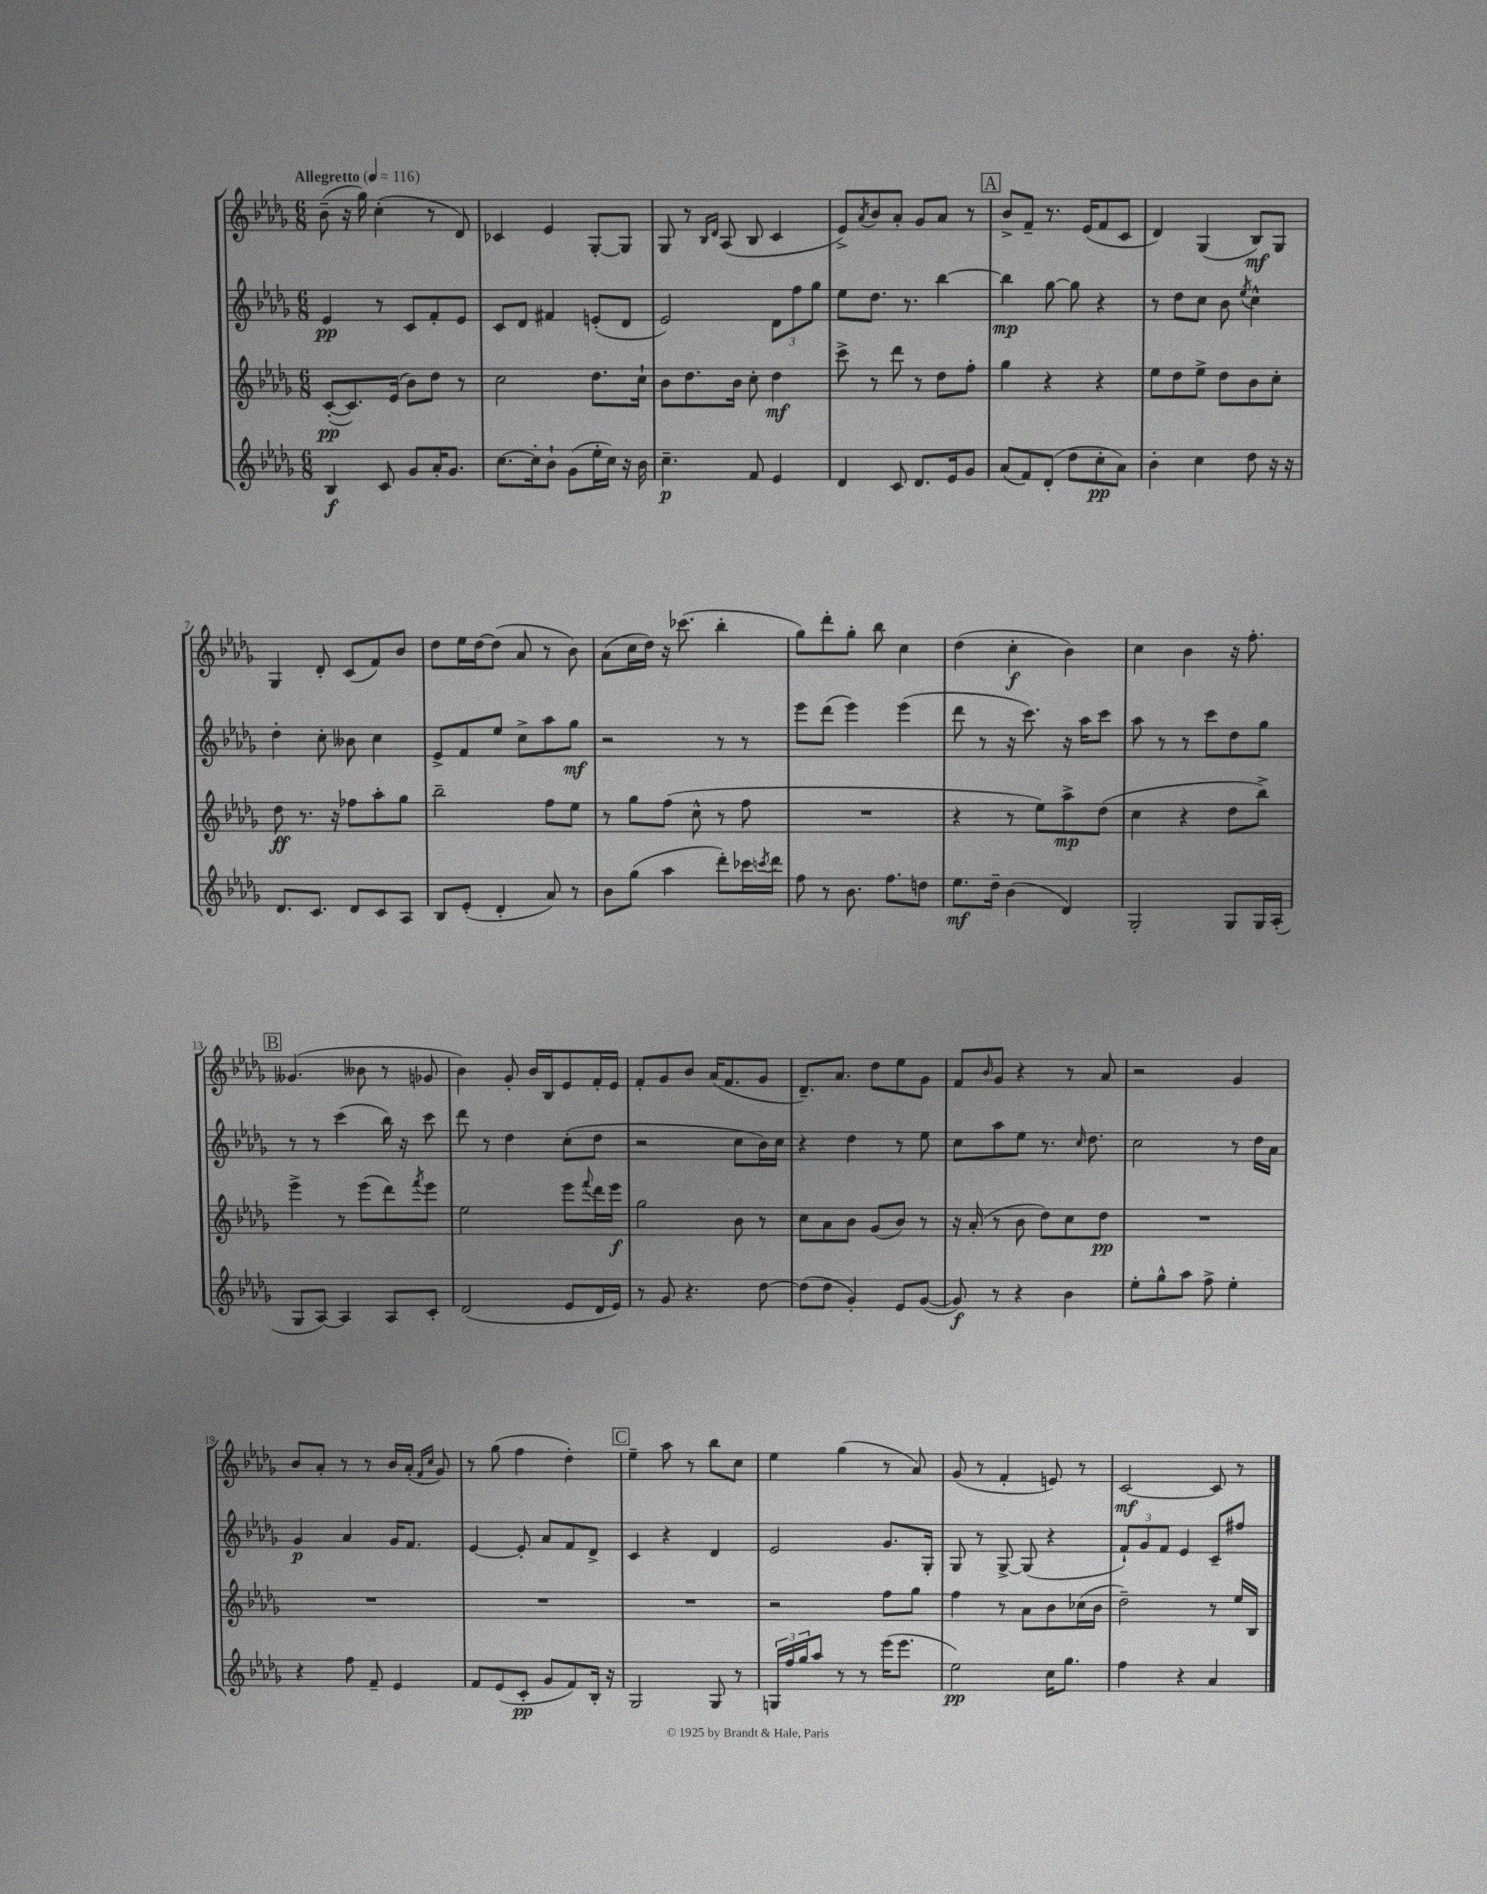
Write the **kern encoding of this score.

**kern	**dynam	**kern	**dynam	**kern	**dynam	**kern	**dynam
*part4	*part4	*part3	*part3	*part2	*part2	*part1	*part1
*staff4	*staff4	*staff3	*staff3	*staff2	*staff2	*staff1	*staff1
*clefG2	*	*clefG2	*	*clefG2	*	*clefG2	*
*k[b-e-a-d-g-]	*	*k[b-e-a-d-g-]	*	*k[b-e-a-d-g-]	*	*k[b-e-a-d-g-]	*
*M6/8	*	*M6/8	*	*M6/8	*	*M6/8	*
*MM116	*	*MM116	*	*MM116	*	*MM116	*
=1	=1	=1	=1	=1	=1	=1	=1
!	!	!	!	!	!	!LO:TX:a:B:t=Allegretto	!
4B-/	f	([8c'/L	pp	4e-/	pp	(8b-~\	.
.	.	8.c/])	.	.	.	16r	.
.	.	.	.	.	.	16gg-\)	.
8c/	.	.	.	8r	.	(4cc'\	.
.	.	(16e-/Jk	.	.	.	.	.
8g-/L	.	8b-\L)	.	8c/L	.	.	.
16a-'/K	.	8dd-\J	.	8f'/	.	8r	.
8.g-/J	.	.	.	.	.	.	.
.	.	8r	.	8e-/J	.	8d-/)	.
=2	=2	=2	=2	=2	=2	=2	=2
[8.cc\L	.	2cc\	.	8c/L	.	4c-X/	.
.	.	.	.	8d-/J	.	.	.
16cc'\k]	.	.	.	.	.	.	.
8b-`\J	.	.	.	4f#X/	.	4e-/	.
(8g-\L	.	.	.	.	.	.	.
16ee-'\L	.	8.dd-\L	.	(8en'/L	.	[8G-'/L	.
16cc\JJ)	.	.	.	.	.	.	.
16r	.	.	.	8d-/J	.	8G-/J]	.
16b-\	.	16cc`\Jk	.	.	.	.	.
=3	=3	=3	=3	=3	=3	=3	=3
4.cc~\	p	8b-\L	.	2e-/)	.	8G-/	.
.	.	8.dd-\	.	.	.	8r	.
.	.	.	.	.	.	16qqB-/LL	.
.	.	.	.	.	.	16qqd-/JJ	.
.	.	.	.	.	.	(8A-/	.
.	.	16b-\Jk	.	.	.	.	.
8f/	.	8cc'\	.	.	.	8B-/	.
4e-/	.	4dd-\	mf	12d-\L	.	4c/	.
.	.	.	.	12ff\	.	.	.
.	.	.	.	12gg-\J	.	.	.
=4	=4	=4	=4	=4	=4	=4	=4
4d-/	.	8ccc^\	.	8ee-\L	.	8e-^/L)	.
.	.	.	.	.	.	8qa-/	.
.	.	8r	.	8.dd-\J	.	8b-/	.
8c/	.	8ddd-\	.	.	.	8a-'/J	.
.	.	.	.	8.r	.	.	.
8.d-/L	.	8r	.	.	.	8g-/L	.
.	.	8dd-\L	.	[4bb-\	.	8a-/J	.
16e-/k	.	.	.	.	.	.	.
8g-/J	.	8ff'\J	.	.	.	8r	.
!!LO:REH:place=s1:t=A
=5	=5	=5	=5	=5	=5	=5	=5
(8a-/L	.	4gg-\	.	4bb-\]	mp	8b-^/L	.
8f/)	.	.	.	.	.	8f~/J	.
(8d-'/J	.	4r	.	[8gg-\	.	8.r	.
8dd-\L	.	.	.	8gg-\]	.	.	.
.	.	.	.	.	.	(16e-/KL	.
8cc'\	pp	4r	.	4r	.	8f/	.
8a-\J)	.	.	.	.	.	8c/J	.
=6	=6	=6	=6	=6	=6	=6	=6
4b-'\	.	8ee-\L	.	8r	.	4d-/)	.
.	.	8dd-\	.	8dd-\L	.	.	.
4cc\	.	8ee-^\J	.	8cc\J	.	(4G-/	.
.	.	8dd-\L	.	8b-\	.	.	.
.	.	.	.	8qee-/	.	.	.
8dd-\	.	8b-\	.	4cc^^\	.	8B-/L)	mf
16r	.	8cc'\J	.	.	.	8G-/J	.
16r	.	.	.	.	.	.	.
!!LO:LB:g=z
=7	=7	=7	=7	=7	=7	=7	=7
8.d-/L	.	8dd-\	ff	4dd-'\	.	4G-/	.
.	.	8.r	.	.	.	.	.
8.c/J	.	.	.	.	.	.	.
.	.	.	.	8cc'\	.	8d-'/	.
.	.	16r	.	.	.	.	.
8d-/L	.	8ff-X\L	.	8b--X\	.	(8c/L	.
8c/	.	8aa-'\	.	4cc\	.	8f/)	.
8A-/J	.	8gg-\J	.	.	.	8b-/J	.
=8	=8	=8	=8	=8	=8	=8	=8
8B-/L	.	2bb-~\	.	8e-^/L	.	8dd-\L	.
(8e-'/J	.	.	.	8f/	.	16ee-\L	.
.	.	.	.	.	.	[16dd-\J	.
4d-'/	.	.	.	8ee-/J	.	(8dd-\J]	.
.	.	.	.	8cc^\L	.	8a-/	.
8a-/)	.	8ff\L	.	8aa-\	.	8r	.
8r	.	8ee-\J	.	8gg-\J	mf	8b-\)	.
=9	=9	=9	=9	=9	=9	=9	=9
8b-\L	.	8r	.	2r	.	(8a-\L	.
(8gg-\J	.	8gg-\L	.	.	.	16cc\L	.
.	.	.	.	.	.	16dd-\JJ)	.
4aa-\	.	(8ff\J	.	.	.	16r	.
.	.	.	.	.	.	(8.ccc-X\	.
.	.	8cc^^\	.	.	.	.	.
8ddd-'\L)	.	8r	.	8r	.	4bb-'\	.
16ccc-X\L	.	8ff\	.	8r	.	.	.
8qcccn/	.	.	.	.	.	.	.
16ddd-\JJ	.	.	.	.	.	.	.
=10	=10	=10	=10	=10	=10	=10	=10
8ff\	.	2.r	.	8eee-\L	.	8gg-\L)	.
8r	.	.	.	(8ddd-\J	.	8ddd-'\	.
8.b-\	.	.	.	4eee-\)	.	8gg-'\J	.
.	.	.	.	.	.	8bb-\	.
8.ff\L	.	.	.	.	.	.	.
.	.	.	.	(4eee-\	.	4cc\	.
8ddn\J	.	.	.	.	.	.	.
=11	=11	=11	=11	=11	=11	=11	=11
8.ee-\L	mf	4r	.	8ddd-\	.	(4dd-\	.
.	.	.	.	8r	.	.	.
16dd-~\Jk	.	.	.	.	.	.	.
(4b-\	.	8r	.	16r	.	4cc'\	f
.	.	.	.	8.ccc\)	.	.	.
.	.	8ee-\L)	.	.	.	.	.
4d-/)	.	8aa-^\	mp	16r	.	4b-\)	.
.	.	.	.	16aa-\KL	.	.	.
.	.	(8dd-\J	.	8ccc\J	.	.	.
=12	=12	=12	=12	=12	=12	=12	=12
2G-'/	.	4cc\	.	8aa-\	.	4cc\	.
.	.	.	.	8r	.	.	.
.	.	4r	.	8r	.	4b-\	.
.	.	.	.	8ccc\L	.	.	.
8G-/L	.	8dd-\L	.	8dd-\	.	16r	.
.	.	.	.	.	.	8.ff'\	.
16G-/L	.	8bb-^\J)	.	8gg-\J	.	.	.
(16A-'/JJ	.	.	.	.	.	.	.
!!LO:LB:g=z
!!LO:REH:place=s1:t=B
=13	=13	=13	=13	=13	=13	=13	=13
8G-/L	.	4eee-^\	.	8r	.	(4.g--X/	.
[8A-/J)	.	.	.	8r	.	.	.
4A-/]	.	8r	.	(4ccc\	.	.	.
.	.	(8eee-\L	.	.	.	8b--X\	.
8A-/L	.	8ddd-\)	.	16bb-\)	.	8r	.
.	.	.	.	16r	.	.	.
.	.	8qfff/	.	.	.	.	.
8c'/J	.	8eee-\J	.	8ccc\	.	8g-X/	.
=14	=14	=14	=14	=14	=14	=14	=14
(2d-/	.	2ee-\	.	8ddd-\	.	4b-\)	.
.	.	.	.	8r	.	.	.
.	.	.	.	4dd-\	.	8g-'/	.
.	.	.	.	.	.	16b-/LL	.
.	.	.	.	.	.	16B-/J	.
8e-/L	.	8eee-\L	.	(8cc'\L	.	8e-/	.
.	.	8qqfff/	.	.	.	.	.
16d-/L	.	16ddd-\L	.	8dd-\J	.	16f'/L	.
16e-/JJ)	.	16eee-\JJ	f	.	.	16e-/JJ	.
=15	=15	=15	=15	=15	=15	=15	=15
8r	.	2gg-\	.	2r	.	8f'/L	.
8g-/	.	.	.	.	.	8g-/	.
4.r	.	.	.	.	.	8b-/J	.
.	.	.	.	.	.	(16a-/KL	.
.	.	.	.	.	.	8.f/	.
.	.	8b-\	.	8cc\L	.	.	.
[8dd-\	.	8r	.	16b-\L)	.	8g-/J	.
.	.	.	.	16cc\JJ	.	.	.
=16	=16	=16	=16	=16	=16	=16	=16
(8dd-\L]	.	8cc\L	.	4r	.	8.d-~/L)	.
8dd-\J	.	8a-\	.	.	.	.	.
.	.	.	.	.	.	8.a-/J	.
4g-'/)	.	8b-\J	.	4dd-\	.	.	.
.	.	(8g-/L	.	.	.	8dd-\L	.
8e-/L	.	8b-/J)	.	8r	.	8ee-\	.
([8g-/J	.	8r	.	8ee-\	.	8g-\J	.
=17	=17	=17	=17	=17	=17	=17	=17
8g-/])	f	16r	.	8cc\L	.	8f/L	.
.	.	(16a-'/	.	.	.	.	.
.	.	.	.	.	.	16qqb-/	.
8r	.	8r	.	8aa-\	.	8g-/J	.
4r	.	8b-\	.	8ee-\J	.	4r	.
.	.	8dd-\L)	.	8.r	.	.	.
4b-\	.	8cc\	.	.	.	8r	.
.	.	.	.	16qqcc/	.	.	.
.	.	.	.	8.dd-\	.	.	.
.	.	8dd-\J	pp	.	.	8a-/	.
=18	=18	=18	=18	=18	=18	=18	=18
8ee-'\L	.	2.r	.	2cc\	.	2r	.
8gg-^^\	.	.	.	.	.	.	.
8aa-\J	.	.	.	.	.	.	.
8ff^\	.	.	.	.	.	.	.
4ee-'\	.	.	.	8r	.	4g-/	.
.	.	.	.	16dd-\LL	.	.	.
.	.	.	.	16a-\JJ	.	.	.
!!LO:LB:g=z
=19	=19	=19	=19	=19	=19	=19	=19
4r	.	2.r	.	4g-/	p	8b-/L	.
.	.	.	.	.	.	8a-'/J	.
8ff\	.	.	.	4a-/	.	8r	.
8f~/	.	.	.	.	.	8r	.
4e-/	.	.	.	16g-/KL	.	16b-/LL	.
.	.	.	.	8.f/J	.	(16a-'/JJ	.
.	.	.	.	.	.	16qqf/LL	.
.	.	.	.	.	.	16qqcc/JJ	.
.	.	.	.	.	.	8g-/)	.
=20	=20	=20	=20	=20	=20	=20	=20
8f/L	.	2.r	.	[4e-/	.	8r	.
(8e-/	.	.	.	.	.	(8gg-\	.
8c'/J	pp	.	.	8e-'/]	.	4ff\	.
8g-/L	.	.	.	8a-/L	.	.	.
8f/)	.	.	.	8f/	.	4dd-'\)	.
16B-'/Jk	.	.	.	8d-^/J	.	.	.
16r	.	.	.	.	.	.	.
!!LO:REH:place=s1:t=C
=21	=21	=21	=21	=21	=21	=21	=21
2G-/	.	2.r	.	4c/	.	4ee-~\	.
.	.	.	.	4r	.	8aa-\	.
.	.	.	.	.	.	8r	.
8G-/	.	.	.	4d-/	.	8bb-\L	.
8r	.	.	.	.	.	8cc\J	.
=22	=22	=22	=22	=22	=22	=22	=22
24Gn/LL	.	2r	.	2e-/	.	4ee-\	.
24ff/	.	.	.	.	.	.	.
24gg-/J	.	.	.	.	.	.	.
8aa-/J	.	.	.	.	.	.	.
8r	.	.	.	.	.	(4gg-\	.
8r	.	.	.	.	.	.	.
(16eee-\KL	.	8ff\L	.	8.g-/L	.	8r	.
8.eee-\J	.	.	.	.	.	.	.
.	.	8gg-\J	.	.	.	8a-/)	.
.	.	.	.	16G-'/Jk	.	.	.
=23	=23	=23	=23	=23	=23	=23	=23
2ee-\)	pp	4ff\	.	8G-/	.	(8g-/	.
.	.	.	.	8r	.	8r	.
.	.	8r	.	[8G-^/	.	4f'/	.
.	.	8a-\L	.	(8G-/]	.	.	.
16cc\KL	.	8b-\	.	4r	.	8en/)	.
8.gg-\J	.	.	.	.	.	.	.
.	.	(16cc-X\L	.	.	.	8r	.
.	.	16b-\JJ	.	.	.	.	.
=24	=24	=24	=24	=24	=24	=24	=24
4ff\	.	2dd-~\)	.	12f`/L)	.	[2c/	mf
.	.	.	.	12g-/	.	.	.
.	.	.	.	12f/J	.	.	.
4r	.	.	.	4e-/	.	.	.
4a-/	.	8r	.	8c~/L	.	8c/]	.
.	.	16ee-/LL	.	8ff#X/J	.	8r	.
.	.	16B-/JJ	.	.	.	.	.
==	==	==	==	==	==	==	==
*-	*-	*-	*-	*-	*-	*-	*-
